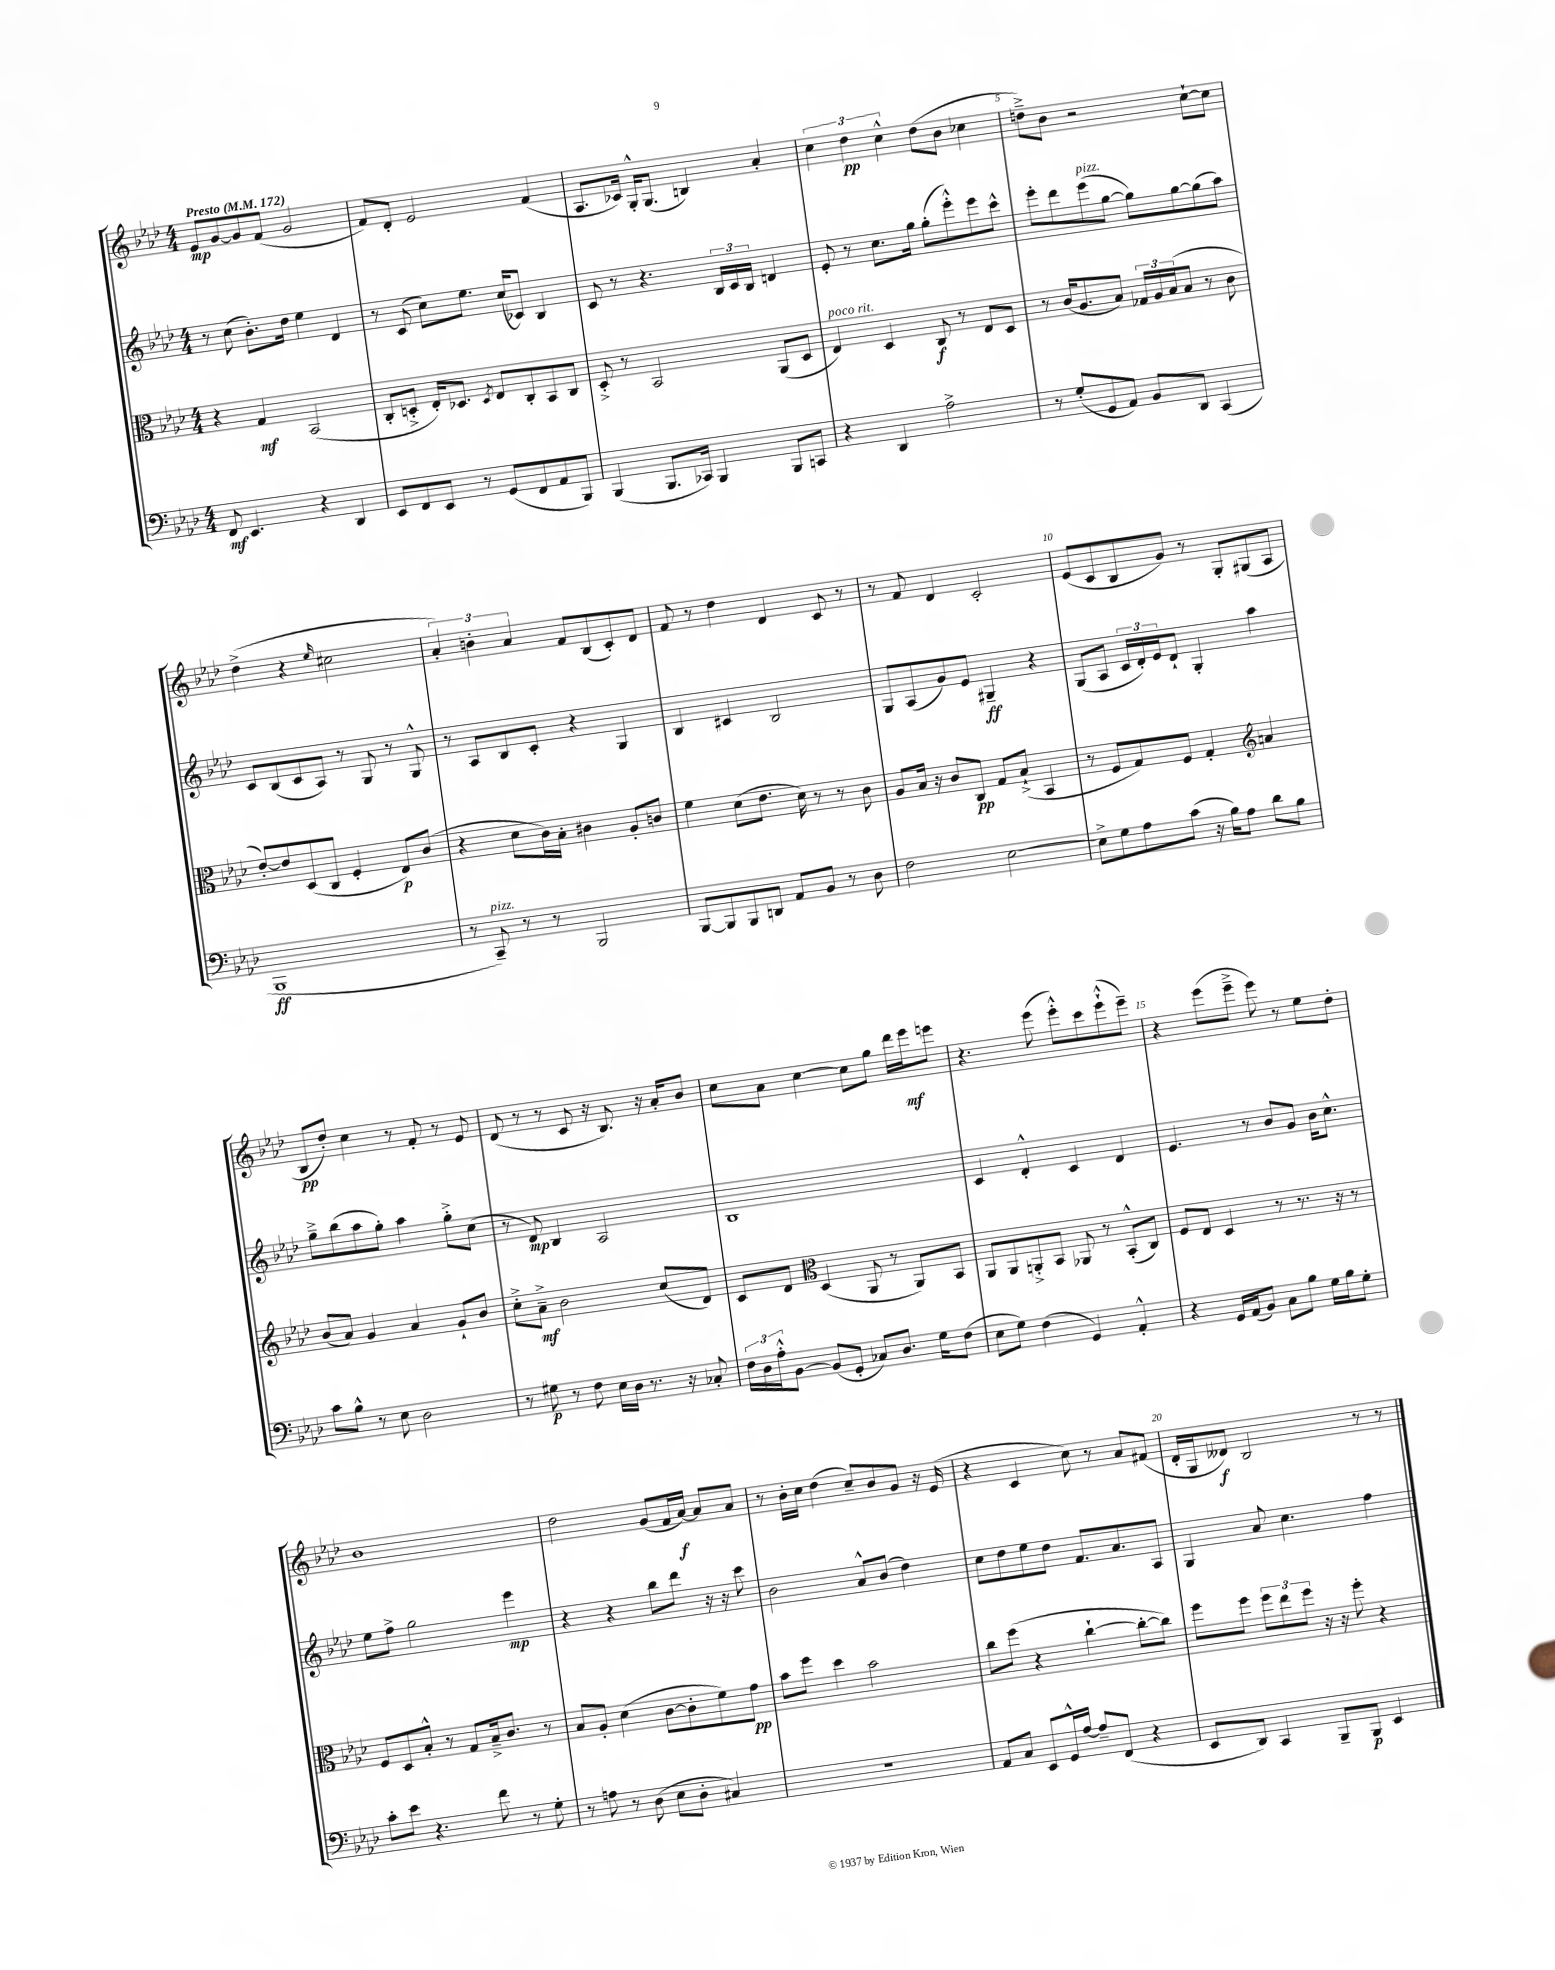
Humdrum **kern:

**kern	**dynam	**kern	**dynam	**kern	**dynam	**kern	**dynam
*part4	*part4	*part3	*part3	*part2	*part2	*part1	*part1
*staff4	*staff4	*staff3	*staff3	*staff2	*staff2	*staff1	*staff1
*clefF4	*	*clefC3	*	*clefG2	*	*clefG2	*
*k[b-e-a-d-]	*	*k[b-e-a-d-]	*	*k[b-e-a-d-]	*	*k[b-e-a-d-]	*
*M4/4	*	*M4/4	*	*M4/4	*	*M4/4	*
*MM172	*	*MM172	*	*MM172	*	*MM172	*
=1	=1	=1	=1	=1	=1	=1	=1
!	!	!	!	!	!	!LO:TX:a:B:t=Presto	!
8FF/	mf	4r	.	8r	.	8e-/L	mp
4.EE-/	.	.	.	(8cc\	.	[8g/	.
.	.	4G/	mf	8.b-'\L)	.	8g/]	.
.	.	.	.	.	.	(8f/J	.
.	.	.	.	16dd-\Jk	.	.	.
4r	.	(2BB-/	.	4ee-\	.	2g/	.
4DD-/	.	.	.	4d-/	.	.	.
=2	=2	=2	=2	=2	=2	=2	=2
8EE-/L	.	8C'/L	.	8r	.	8f/L)	.
8FF/	.	8Dn'^/J	.	(8c/	.	8d-'/J	.
8EE-/J	.	16E-'/KL)	.	8cc\L)	.	2e-/	.
.	.	8.D-X/J	.	.	.	.	.
8r	.	.	.	8.ee-\J	.	.	.
.	.	8qD-/	.	.	.	.	.
(8GG/L	.	8E-/L	.	.	.	.	.
.	.	.	.	(16cc/KL	.	.	.
8FF/	.	8C'/	.	8c-X/J)	.	.	.
8AA-/	.	8BB-/	.	4B-/	.	(4f/	.
8BBB-/J)	.	8C/J	.	.	.	.	.
=3	=3	=3	=3	=3	=3	=3	=3
(4BBB-/	.	8D-'^/	.	8c/	.	8.A-/L	.
.	.	8r	.	8r	.	.	.
.	.	.	.	.	.	16c-X/Jk)	.
8.BBB-/L	.	2BB-/	.	4.r	.	16G'^^/KL	.
.	.	.	.	.	.	(8.G/J	.
16CC-X/Jk)	.	.	.	.	.	.	.
4BBB-/	.	.	.	.	.	4Bn/)	.
.	.	.	.	24B-/LL	.	.	.
.	.	.	.	24c/	.	.	.
.	.	.	.	24B-/JJ	.	.	.
8BBB-/L	.	(8AA-/L	.	4dn/	.	4a-'/	.
8CCn/J	.	8D-/J	.	.	.	.	.
=4	=4	=4	=4	=4	=4	=4	=4
!	!	!LO:TX:a:i:t=poco rit.	!	!	!	!	!
4r	.	4E-/)	.	8e-'/	.	6cc\	.
.	.	.	.	8r	.	.	.
.	.	.	.	.	.	6dd-\	pp
4DD-/	.	4D-/	.	8.cc\L	.	.	.
.	.	.	.	.	.	6cc^^\	.
.	.	.	.	16gg\Jk	.	.	.
2A-^\	.	8C/	f	(8gg'\L	.	(8dd-\L	.
.	.	8r	.	8eee-'^^\)	.	8b-\J	.
.	.	8E-/L	.	8eee-\	.	4cc-X\	.
.	.	8D-/J	.	8ccc^^\J	.	.	.
=5	=5	=5	=5	=5	=5	=5	=5
8r	.	8r	.	8eee-'\L	.	8ddn~^\L)	.
(8G'/L	.	(16c/KL	.	8ddd-\	.	8b-\J	.
.	.	8.A-/	.	.	.	.	.
!	!	!	!	!LO:TX:a:i:t=pizz.	!	!	!
8GG/	.	.	.	(8eee-\	.	2r	.
8AA-/J)	.	8B-/J)	.	[8gg\J	.	.	.
8BB-/L	.	24G-X/LL	.	8gg\L])	.	.	.
.	.	24A-/	.	.	.	.	.
.	.	(24B-/J	.	.	.	.	.
8DD-/J	.	8B-/J	.	[8gg\	.	.	.
(4CC/	.	8r	.	(8gg\]	.	[8cc`\L	.
.	.	8c\	.	8aa-\J)	.	8cc\J]	.
!!LO:LB:g=z
=6	=6	=6	=6	=6	=6	=6	=6
1BBB-	ff	[8e-'/L)	.	8c/L	.	(4dd-^\	.
.	.	8e-/]	.	(8B-/	.	.	.
.	.	(8D-/	.	8c/	.	4r	.
.	.	8C/J	.	8A-/J)	.	.	.
.	.	.	.	.	.	16qqee-/	.
.	.	4F'/	.	8r	.	2cc#X\	.
.	.	.	.	8G/	.	.	.
.	.	8E-/L)	p	8r	.	.	.
.	.	(8c/J	.	8G^^/	.	.	.
=7	=7	=7	=7	=7	=7	=7	=7
8r	.	4r	.	8r	.	6a-'/)	.
!LO:TX:a:i:t=pizz.	!	!	!	!	!	!	!
8CC~/)	.	.	.	8A-/L	.	.	.
.	.	.	.	.	.	6bn'\	.
8r	.	8d-\L	.	8B-/	.	.	.
.	.	.	.	.	.	6a-/	.
8r	.	16c\L)	.	8c'/J	.	.	.
.	.	16B-'\JJ	.	.	.	.	.
2BBB-/	.	4c#X\	.	4r	.	8f/L	.
.	.	.	.	.	.	(8B-/	.
.	.	8A-'/L	.	4G/	.	8c'/)	.
.	.	8cn/J	.	.	.	8d-/J	.
=8	=8	=8	=8	=8	=8	=8	=8
[8BBB-/L	.	4f\	.	4B-/	.	8f/	.
8BBB-/]	.	.	.	.	.	8r	.
8BBB-/	.	(8d-\L	.	4c#X/	.	4dd-\	.
8DDn/J	.	8.e-\J	.	.	.	.	.
8AA-/L	.	.	.	2B-/	.	4d-/	.
.	.	16d-\)	.	.	.	.	.
8BB-/J	.	8r	.	.	.	.	.
8r	.	8r	.	.	.	8c/	.
8D-\	.	8c\	.	.	.	8r	.
=9	=9	=9	=9	=9	=9	=9	=9
2F\	.	8A-/L	.	8G/L	.	8r	.
.	.	16B-/Jk	.	(8A-/	.	8f/	.
.	.	16r	.	.	.	.	.
.	.	8c/L	.	8g/)	.	4d-/	.
.	.	8C/J	pp	8e-/J	.	.	.
[2E-\	.	8G/L	.	4G#X~/	ff	2c'/	.
.	.	(8B-`^/J	.	.	.	.	.
.	.	4BB-/	.	4r	.	.	.
=10	=10	=10	=10	=10	=10	=10	=10
8E-^\L]	.	8r	.	(8G/L	.	(8e-/L	.
8G\	.	8F/L	.	8A-/J	.	8c/	.
8A-\	.	8G/)	.	24c/LL	.	8B-/	.
.	.	.	.	24d-'/)	.	.	.
.	.	.	.	24e-/J	.	.	.
(8c\J	.	8F/J	.	8d-`/J	.	8g/J)	.
16r	.	4G'/	.	4G'/	.	8r	.
16B-\KL)	.	.	.	.	.	.	.
8A-\J	.	.	.	.	.	8G'/L	.
*	*	*clefG2	*	*	*	*	*
8d-\L	.	4an/	.	4aa-\	.	(8G#X/	.
8B-\J	.	.	.	.	.	8A-/J	.
!!LO:LB:g=z
=11	=11	=11	=11	=11	=11	=11	=11
8c\L	.	(8b-/L	.	8gg~^\L	.	8B-/L	pp
8B-^^\J	.	8a-/J)	.	(8bb-\	.	8dd-'/J)	.
8r	.	4g/	.	8aa-\	.	4cc\	.
8E-\	.	.	.	8gg'\J)	.	.	.
2D-\	.	4a-/	.	4aa-\	.	8r	.
.	.	.	.	.	.	8f'/	.
.	.	8g`/L	.	8gg'^\L	.	8r	.
.	.	8b-/J	.	(8cc\J	.	8e-/	.
=12	=12	=12	=12	=12	=12	=12	=12
8r	.	8cc'^\L	.	8r	.	(8d-/	.
8G#X\	p	8a-~^\J	mf	8d-/)	mp	8r	.
8r	.	2b-\	.	4B-/	.	8r	.
8F\	.	.	.	.	.	8c/	.
16E-\LL	.	.	.	2A-/	.	16r	.
16D-\JJ	.	.	.	.	.	8.B-/)	.
8.r	.	.	.	.	.	.	.
.	.	(8cc/L	.	.	.	16r	.
16r	.	.	.	.	.	16a-'/KL	.
8C-X'/	.	8d-/J)	.	.	.	8b-/J	.
=13	=13	=13	=13	=13	=13	=13	=13
24F\LL	.	8c/L	.	1B-	.	8cc\L	.
24D-\	.	.	.	.	.	.	.
24A-'^^\J	.	.	.	.	.	.	.
[8BB-\J	.	8d-/J	.	.	.	8a-\J	.
*	*	*clefC3	*	*	*	*	*
(8BB-/L]	.	(4D-/	.	.	.	[4cc\	.
8GG'/J	.	.	.	.	.	.	.
8C-X/L)	.	8AA-/	.	.	.	8cc\L]	.
8.D-/J	.	8r	.	.	.	8gg\J	.
.	.	8AA-/L)	.	.	.	16ddd-\LL	.
16G\KL	.	.	.	.	.	16eee-\J	mf
(8F\J	.	8BB-/J	.	.	.	8eeen\J	.
=14	=14	=14	=14	=14	=14	=14	=14
8E-\L	.	8AA-/L	.	4c/	.	4.r	.
8G\J)	.	8AA-/	.	.	.	.	.
(4F\	.	8AAn'^/	.	4d-'^^/	.	.	.
.	.	8BB-/J	.	.	.	(8eee-\	.
4GG/)	.	8AA-X/	.	4c/	.	8eee-'^^\L)	.
.	.	8r	.	.	.	8ccc\	.
4AA-'^^/	.	(8BB-'^^/L	.	4d-/	.	(8eee-`^^\	.
.	.	8C/J)	.	.	.	8eee-~\J)	.
=15	=15	=15	=15	=15	=15	=15	=15
4r	.	8F/L	.	4.e-/	.	4r	.
.	.	8E-/J	.	.	.	.	.
16GG/LL	.	4D-/	.	.	.	(8eee-\L	.
(16AA-/J	.	.	.	.	.	.	.
8BB-/J)	.	.	.	8r	.	8eee-~^\J	.
8C\L	.	8r	.	8b-/L	.	8eee-\)	.
8B-\J	.	8.r	.	8g/J	.	8r	.
16G\LL	.	.	.	16b-\KL	.	8ee-\L	.
16B-\J	.	16r	.	8.cc^^\J	.	.	.
8G'\J	.	8r	.	.	.	8dd-'\J	.
!!LO:LB:g=z
=16	=16	=16	=16	=16	=16	=16	=16
8c'\L	.	8F/L	.	8ee-\L	.	1b-	.
8e-\J	.	8D-/	.	8ff^\J	.	.	.
4.r	.	8B-'^^/J	.	2gg\	.	.	.
.	.	8r	.	.	.	.	.
.	.	8G/L	.	.	.	.	.
8f\	.	16B-~^/k	.	.	.	.	.
.	.	8.c/J	.	.	.	.	.
8r	.	.	.	4eee-\	mp	.	.
8G'\	.	8r	.	.	.	.	.
=17	=17	=17	=17	=17	=17	=17	=17
8r	.	8B-/L	.	4r	.	2dd-\	.
8An\	.	8A-'/J	.	.	.	.	.
8r	.	(4d-\	.	4r	.	.	.
(8D-\	.	.	.	.	.	.	.
8E-\L	.	[8c\L	.	8bb-\L	.	(8g/L	.
8D-'\J	.	8c'\]	.	8ddd-\J	.	16f/L	.
.	.	.	.	.	.	[16a-/JJ)	f
4C#X/)	.	8f\)	.	16r	.	8a-/L]	.
.	.	.	.	16r	.	.	.
.	.	8g\J	pp	8ccc\	.	8a-/J	.
=18	=18	=18	=18	=18	=18	=18	=18
1r	.	8b-\L	.	2b-\	.	8r	.
.	.	8ff\J	.	.	.	16b-'\LL	.
.	.	.	.	.	.	16cc\JJ	.
.	.	4dd-\	.	.	.	(4dd-\	.
.	.	2b-\	.	8a-^^/L	.	8cc~/L)	.
.	.	.	.	(8b-/J	.	8b-/	.
.	.	.	.	4dd-\)	.	8g/J	.
.	.	.	.	.	.	16r	.
.	.	.	.	.	.	(16e-/	.
=19	=19	=19	=19	=19	=19	=19	=19
8AA-/L	.	8cc\L	.	8cc\L	.	4r	.
8C/J	.	(8ff\J	.	8dd-\	.	.	.
8EE-/L	.	4r	.	8ee-\	.	4c/	.
16GG^^/L	.	.	.	8dd-\J	.	.	.
[16A-/JJ	.	.	.	.	.	.	.
8A-~/L]	.	[4cc`\	.	8.f/L	.	8cc\)	.
(8FF/J	.	.	.	.	.	8r	.
.	.	.	.	8.a-/	.	.	.
4r	.	8cc'\L_	.	.	.	8a-/L	.
.	.	8cc\J])	.	8A-/J	.	(8f#X/J	.
=20	=20	=20	=20	=20	=20	=20	=20
8EE-/L	.	8ff\L	.	4G/	.	16d-'/LL	.
.	.	.	.	.	.	16G/J	.
8DD-/J)	.	8ff\J	.	.	.	8d--X/J)	f
4CC/	.	12ff\L	.	8a-/	.	2B-/	.
.	.	12ee-\	.	.	.	.	.
.	.	.	.	4.cc\	.	.	.
.	.	12ff\J	.	.	.	.	.
8BBB-~/L	.	16r	.	.	.	.	.
.	.	16r	.	.	.	.	.
8BBB-/J	p	8ff'\	.	.	.	.	.
4EE-/	.	4r	.	4ff\	.	8r	.
.	.	.	.	.	.	8r	.
==	==	==	==	==	==	==	==
*-	*-	*-	*-	*-	*-	*-	*-
